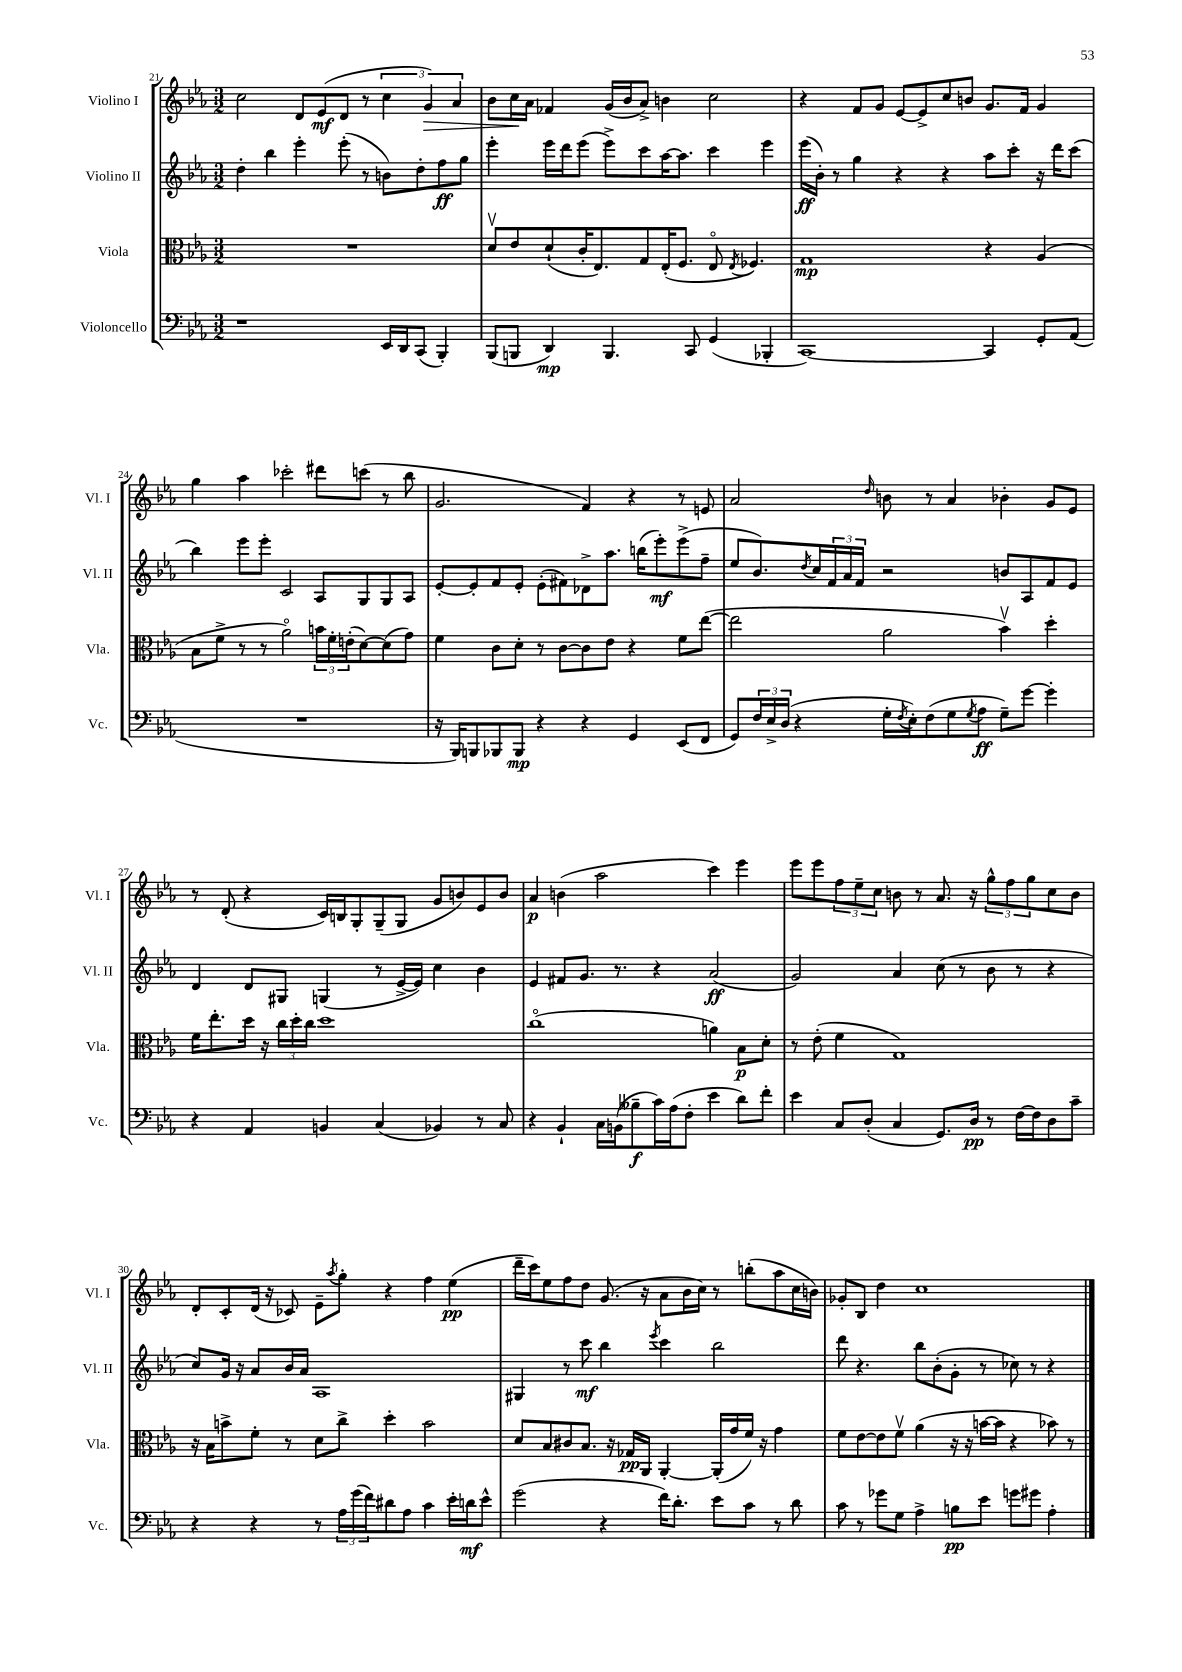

**kern	**dynam	**kern	**dynam	**kern	**dynam	**kern	**dynam
*part4	*part4	*part3	*part3	*part2	*part2	*part1	*part1
*staff4	*staff4	*staff3	*staff3	*staff2	*staff2	*staff1	*staff1
*I"Violoncello	*	*I"Viola	*	*I"Violino II	*	*I"Violino I	*
*I'Vc.	*	*I'Vla.	*	*I'Vl. II	*	*I'Vl. I	*
*clefF4	*	*clefC3	*	*clefG2	*	*clefG2	*
*k[b-e-a-]	*	*k[b-e-a-]	*	*k[b-e-a-]	*	*k[b-e-a-]	*
*M3/2	*	*M3/2	*	*M3/2	*	*M3/2	*
=21	=21	=21	=21	=21	=21	=21	=21
1r	.	1.r	.	4dd'\	.	2cc\	.
.	.	.	.	4bb-\	.	.	.
.	.	.	.	4eee-'\	.	8d/L	.
.	.	.	.	.	.	(8e-/	mf
.	.	.	.	(8eee-'\	.	8d/J	.
.	.	.	.	8r	.	8r	.
16EE-/LL	.	.	.	8bn\L)	.	6cc\	.
16DD/J	.	.	.	.	.	.	.
(8CC/J	.	.	.	8dd'\	.	.	.
!	!	!	!	!	!	!	!LO:HP:b
.	.	.	.	.	.	6g/)	>
4BBB-'/)	.	.	.	8ff\	ff	.	.
.	.	.	.	.	.	6a-/	.
.	.	.	.	8gg\J	.	.	.
=22	=22	=22	=22	=22	=22	=22	=22
(8BBB-/L	.	8dv/L	.	4eee-'\	.	8b-\L	.
8BBBn/J	.	8e-/	.	.	.	16cc\L	.
.	.	.	.	.	.	16a-\JJ	]
4DD/)	mp	(8d`/	.	16eee-\LL	.	4f-X/	.
.	.	.	.	16ddd\J	.	.	.
.	.	16c'/K	.	(8eee-\J	.	.	.
.	.	8.E-/)	.	.	.	.	.
4.BBB/	.	.	.	8eee-^\L)	.	(16g/LL	.
.	.	.	.	.	.	16b-/J	.
.	.	8G/	.	8ccc\	.	8a-^/J)	.
.	.	(16E-'/K	.	[16aa-\K	.	4bn\	.
.	.	8.F/J	.	8.aa-\J]	.	.	.
8CC/	.	.	.	.	.	.	.
(4GG/	.	8E-/	.	4ccc\	.	2cc\	.
.	.	8qE-/	.	.	.	.	.
.	.	4.F-X/)	.	.	.	.	.
4BBB-X'/	.	.	.	4eee-\	.	.	.
=23	=23	=23	=23	=23	=23	=23	=23
[1CC)	.	1G	mp	(16eee-\LL	ff	4r	.
.	.	.	.	16b-'\JJ)	.	.	.
.	.	.	.	8r	.	.	.
.	.	.	.	4gg\	.	8f/L	.
.	.	.	.	.	.	8g/J	.
.	.	.	.	4r	.	[8e-/L	.
.	.	.	.	.	.	8e-^/]	.
.	.	.	.	4r	.	8cc/	.
.	.	.	.	.	.	8bn/J	.
4CC/]	.	4r	.	8aa-\L	.	8.g/L	.
.	.	.	.	8ccc'\J	.	.	.
.	.	.	.	.	.	16f/Jk	.
8GG'/L	.	(4A-/	.	16r	.	4g/	.
.	.	.	.	16ddd\KL	.	.	.
(8AA-/J	.	.	.	(8ccc\J	.	.	.
!!LO:LB:g=z
=24	=24	=24	=24	=24	=24	=24	=24
1.r	.	8B-\L	.	4bb-\)	.	4gg\	.
.	.	8f^\J	.	.	.	.	.
.	.	8r	.	8eee-\L	.	4aa-\	.
.	.	8r	.	8eee-'\J	.	.	.
.	.	2a-\)	.	2c/	.	2ccc-X'\	.
.	.	24bn\LL	.	8A-/L	.	8ddd#X\L	.
.	.	24f'\	.	.	.	.	.
.	.	(24en'\J	.	.	.	.	.
.	.	[8d\)	.	8G/	.	(8cccn\J	.
.	.	(8d\]	.	8G/	.	8r	.
.	.	8g\J)	.	8A-/J	.	8bb-\	.
=25	=25	=25	=25	=25	=25	=25	=25
16r	.	4f\	.	[8e-'/L	.	2.g/	.
16BBB-/KL)	.	.	.	.	.	.	.
8BBBn/	.	.	.	8e-'/]	.	.	.
8BBB-X/	.	8c\L	.	8f/	.	.	.
8BBB-/J	mp	8d'\J	.	8e-'/J	.	.	.
4r	.	8r	.	(8e-'\L	.	.	.
.	.	[8c\L	.	8f#X\)	.	.	.
4r	.	8c\]	.	8d-X^\	.	4f/)	.
.	.	8e-\J	.	8.aa-\J	.	.	.
4GG/	.	4r	.	.	.	4r	.
.	.	.	.	(16bbn\KL	.	.	.
.	.	.	.	8eee-'\)	mf	.	.
(8EE-/L	.	8f\L	.	(8eee-^\	.	8r	.
8FF/J	.	([8ee-\J	.	8ff~\J	.	8en/	.
=26	=26	=26	=26	=26	=26	=26	=26
8GG/L)	.	2ee-\]	.	8ee-/L	.	2a-/	.
24F/L	.	.	.	8.b-/)	.	.	.
24E-^/	.	.	.	.	.	.	.
(24D/JJ	.	.	.	.	.	.	.
4r	.	.	.	.	.	.	.
.	.	.	.	8qdd/	.	.	.
.	.	.	.	16cc/L	.	.	.
.	.	.	.	24f/	.	.	.
.	.	.	.	24a-/	.	.	.
.	.	.	.	24f/JJ	.	.	.
.	.	.	.	.	.	16qqdd/	.
16G'\LL	.	2a-\	.	2r	.	8bn\	.
8qF/	.	.	.	.	.	.	.
16E-'\J)	.	.	.	.	.	.	.
(8F\	.	.	.	.	.	8r	.
8G\	.	.	.	.	.	4a-/	.
8qG/	.	.	.	.	.	.	.
8A-\J	ff	.	.	.	.	.	.
8G~\L)	.	4b-v\)	.	8bn/L	.	4b-X'\	.
[8g\J	.	.	.	8A-/	.	.	.
4g'\]	.	4dd'\	.	8f/	.	8g/L	.
.	.	.	.	8e-/J	.	8e-/J	.
!!LO:LB:g=z
=27	=27	=27	=27	=27	=27	=27	=27
4r	.	16f\KL	.	4d/	.	8r	.
.	.	8.ee-'\	.	.	.	.	.
.	.	.	.	.	.	(8d'/	.
4AA-/	.	16dd\Jk	.	8d/L	.	4r	.
.	.	16r	.	.	.	.	.
.	.	24cc\LL	.	8G#X/J	.	.	.
.	.	24dd'\	.	.	.	.	.
.	.	24cc\JJ	.	.	.	.	.
4BBn/	.	1dd	.	(4Gn/	.	16c/LL)	.
.	.	.	.	.	.	16Bn/J	.
.	.	.	.	.	.	8G'/	.
(4C/	.	.	.	8r	.	(8G~/	.
.	.	.	.	[16e-^/LL	.	8G/J	.
.	.	.	.	16e-/JJ])	.	.	.
4BB-X/)	.	.	.	4cc\	.	8g/L	.
.	.	.	.	.	.	8bn/)	.
8r	.	.	.	4b-\	.	8e-/	.
8C/	.	.	.	.	.	8b/J	.
=28	=28	=28	=28	=28	=28	=28	=28
4r	.	(1cc	.	4e-/	.	4a-/	p
4BB-`/	.	.	.	8f#X/L	.	(4bn\	.
.	.	.	.	8.g/J	.	.	.
16C\LL	.	.	.	.	.	2aa-\	.
(16BBn\J	.	.	.	8.r	.	.	.
8B--X~\	f	.	.	.	.	.	.
16c\L)	.	.	.	4r	.	.	.
(16A-\J	.	.	.	.	.	.	.
8F'\J	.	.	.	.	.	.	.
4e-\	.	4an\)	.	(2a-/	ff	4ccc\)	.
8d\L)	.	8B-\L	p	.	.	4eee-\	.
8f'\J	.	8d'\J	.	.	.	.	.
=29	=29	=29	=29	=29	=29	=29	=29
4e-\	.	8r	.	2g/)	.	8eee-\L	.
.	.	(8e-'\	.	.	.	8eee-\	.
8C/L	.	4f\	.	.	.	12ff\	.
.	.	.	.	.	.	12ee-~\	.
(8D'/J	.	.	.	.	.	.	.
.	.	.	.	.	.	12cc\J	.
4C/	.	1G)	.	4a-/	.	8bn\	.
.	.	.	.	.	.	8r	.
8.GG/L)	.	.	.	(8cc\	.	8.a-/	.
.	.	.	.	8r	.	.	.
16D/Jk	pp	.	.	.	.	16r	.
8r	.	.	.	8b-\	.	12gg^^\L	.
.	.	.	.	.	.	12ff\	.
[16F\LL	.	.	.	8r	.	.	.
.	.	.	.	.	.	12gg\	.
16F\J]	.	.	.	.	.	.	.
8D\	.	.	.	4r	.	8cc\	.
8c~\J	.	.	.	.	.	8b\J	.
!!LO:LB:g=z
=30	=30	=30	=30	=30	=30	=30	=30
4r	.	16r	.	8cc/L)	.	8d'/L	.
.	.	16B-\KL	.	.	.	.	.
.	.	8bn^\	.	16g/Jk	.	8c'/	.
.	.	.	.	16r	.	.	.
4r	.	8f'\J	.	8a-/L	.	(16d/Jk	.
.	.	.	.	.	.	16r	.
.	.	8r	.	16b-/L	.	8c-X/)	.
.	.	.	.	16a-/JJ	.	.	.
8r	.	8d\L	.	1A-	.	8e-~\L	.
.	.	.	.	.	.	8qaa-/	.
24A-\LL	.	8cc^\J	.	.	.	8gg'\J	.
(24g\	.	.	.	.	.	.	.
24f\J)	.	.	.	.	.	.	.
8d#X\	.	4dd'\	.	.	.	4r	.
8A-\J	.	.	.	.	.	.	.
4c\	.	2b\	.	.	.	4ff\	.
16e-'\LL	.	.	.	.	.	(4ee-\	pp
16dn\J	mf	.	.	.	.	.	.
8e-^^\J	.	.	.	.	.	.	.
=31	=31	=31	=31	=31	=31	=31	=31
(2g\	.	8d/L	.	4G#X/	.	16ddd~\LL	.
.	.	.	.	.	.	16ccc\J)	.
.	.	8B-/	.	.	.	8ee-\	.
.	.	8c#X/	.	8r	.	8ff\	.
.	.	8.B-/J	.	8ccc\	mf	8dd\J	.
4r	.	.	.	4bb-\	.	(8.g/	.
.	.	16r	.	.	.	.	.
.	.	16G-X/LL	pp	.	.	.	.
.	.	16AA-/JJ	.	.	.	16r	.
.	.	.	.	8qeee-/	.	.	.
16f\KL)	.	[4AA-'/	.	4ccc\	.	8a-\L	.
8.d'\J	.	.	.	.	.	.	.
.	.	.	.	.	.	16b-\L	.
.	.	.	.	.	.	16cc\JJ)	.
8e-\L	.	(16AA-'/LL]	.	2bb-\	.	8r	.
.	.	16g/	.	.	.	.	.
8c\J	.	16f/JJ)	.	.	.	(8bbn'\L	.
.	.	16r	.	.	.	.	.
8r	.	4g\	.	.	.	8aa-\	.
8d\	.	.	.	.	.	16cc\L	.
.	.	.	.	.	.	16bn\JJ)	.
=32	=32	=32	=32	=32	=32	=32	=32
8c\	.	8f\L	.	8ddd\	.	8g-X'/L	.
8r	.	[8e-\	.	4.r	.	8B-/J	.
8g-X\L	.	8e-\]	.	.	.	4dd\	.
8G\J	.	8fv\J	.	.	.	.	.
4A-^\	.	(4a-\	.	8bb-\L	.	1cc	.
.	.	.	.	(8b-'\	.	.	.
8Bn\L	pp	16r	.	8g'\J	.	.	.
.	.	16r	.	.	.	.	.
8e-\J	.	[16bn\LL	.	8r	.	.	.
.	.	16b\JJ]	.	.	.	.	.
8gn\L	.	4r	.	8cc-X\)	.	.	.
8g#X\J	.	.	.	8r	.	.	.
4A-'\	.	8b-X\)	.	4r	.	.	.
.	.	8r	.	.	.	.	.
==	==	==	==	==	==	==	==
*-	*-	*-	*-	*-	*-	*-	*-
